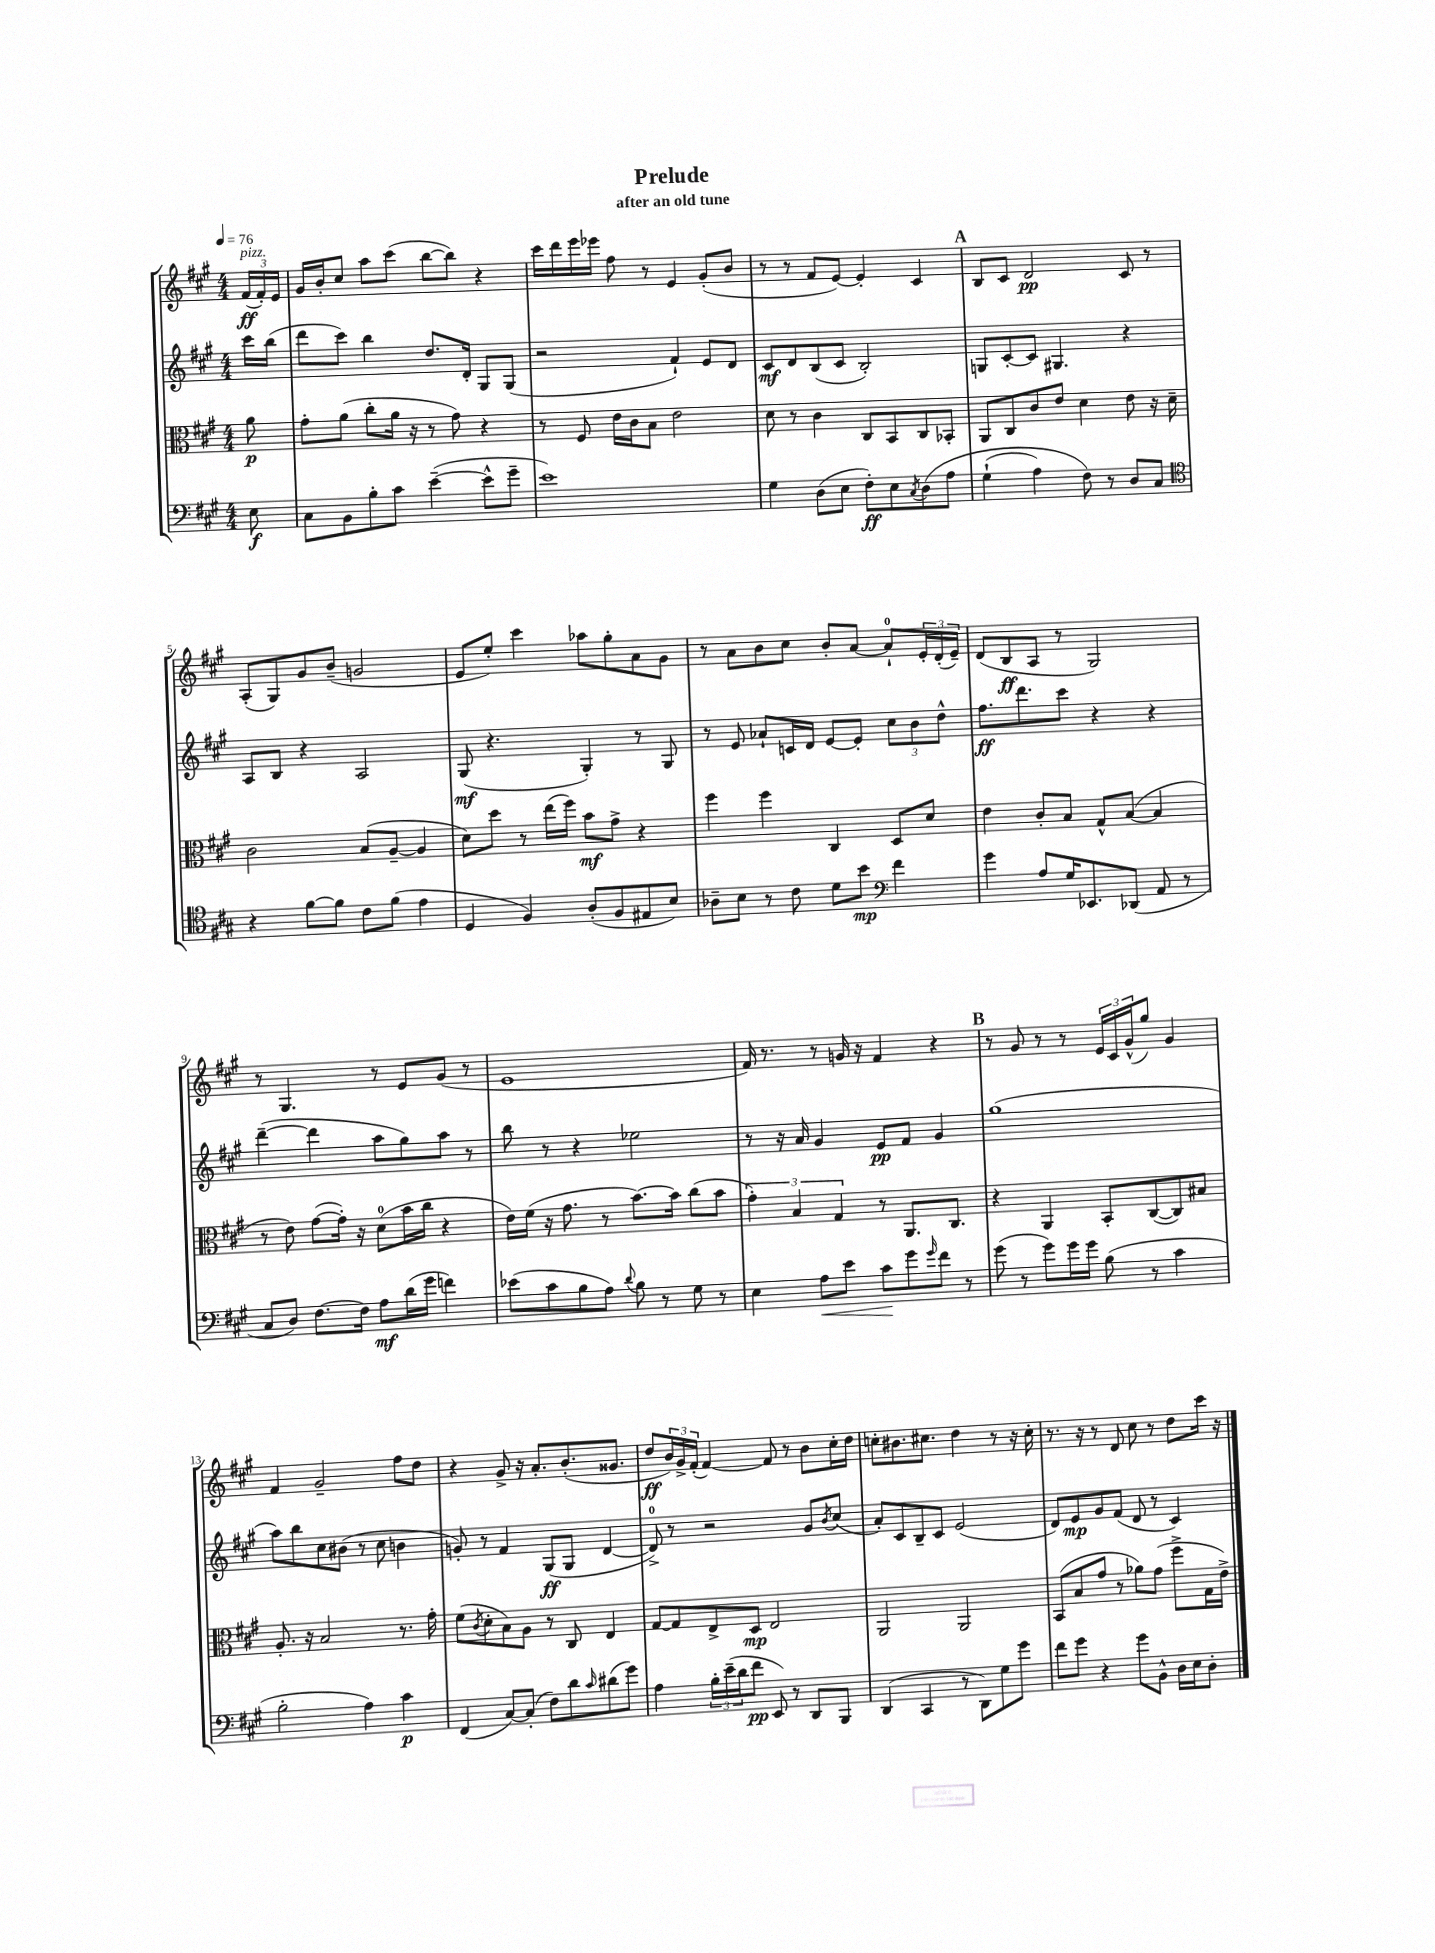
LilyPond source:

\header { title = "Prelude" subtitle = "after an old tune" }
<<
\new StaffGroup <<
\new Staff = "s0" {
    \clef treble \key a \major \numericTimeSignature \time 4/4 \partial 8 \tempo 4 = 76
    \tuplet 3/2 { fis'16\ff^\markup { \italic "pizz." }( fis'16-.) e'16 } |
    gis'16 b'16-. cis''8 a''8 cis'''8( b''8~ b''8) r4 |
    cis'''16 d'''16 e'''16 ees'''16 fis''8 r8 e'4 gis'8-.( b'8 |
    r8 r8 fis'8 e'8~) e'4-. cis'4 |
    \mark \markup { \bold "A" } b8 cis'8 d'2\pp cis'8 r8 |
    a8-.( gis8) gis'8 b'8--( g'2 |
    e'8 e''8-.) cis'''4 aes''8 gis''8-. a'8 gis'8 |
    r8 a'8 b'8 cis''8 b'8-. a'8~ a'8-0-! \tuplet 3/2 { e'16-. d'16-.( e'16--) } |
    d'8( b8\ff a8 r8 gis2) |
    r8 gis4. r8 e'8 gis'8( r8 |
    e'1 |
    fis'16) r8. r8 g'16 r16 fis'4 r4 |
    \mark \markup { \bold "B" } r8 gis'8 r8 r8 \tuplet 3/2 { e'16 cis'16 gis'16-^( } gis''8) gis'4 |
    fis'4 gis'2-- fis''8 d''8 |
    r4 gis'8-> r16 a'8.-. b'8.-.( gisis'8. |
    d''8\ff \tuplet 3/2 { b'16) gis'16-> fis'16-.( } fis'4~) fis'8 r8 b'8 cis''16-. d''16 |
    c''8-. bis'8. cis''8. d''4 r8 r16 cis''16-. |
    r8. r16 r8 d'8 cis''8 r8 d''8 cis'''16 r16 \bar "|." |
}
\new Staff = "s1" {
    \clef treble \key a \major \numericTimeSignature \time 4/4 \partial 8
    cis'''16 b''16( |
    d'''8 cis'''8) b''4 d''8. d'16-. gis8 gis8( |
    r2 fis'4-!) e'8 d'8 |
    cis'8\mf d'8 b8( cis'8 b2-.) |
    \mark \markup { \bold "A" } g8 cis'8~-. cis'8 gis4. r4 |
    a8 b8 r4 a2 |
    gis8\mf( r4. gis4-.) r8 gis8 |
    r8 e'8 aes'8-! c'16 d'16 e'8~ e'8-. \tuplet 3/2 { cis''8 b'8 d''8-^ } |
    fis''8.\ff d'''8. cis'''8 r4 r4 |
    d'''4~--( d'''4 a''8 gis''8) a''8 r8 |
    b''8 r8 r4 ees''2 |
    r8 r16 a'16 gis'4 e'8\pp fis'8 gis'4 |
    \mark \markup { \bold "B" } gis''1( |
    a''8) b''8 cis''8 bis'8( r8 cis''8 b'4 |
    g'8-.) r8 fis'4 gis8\ff( gis8 d'4~ |
    d'8-0->) r8 r2 gis'8 \acciaccatura { b'8 } cis''8( |
    a'8-.) cis'8 b8-- cis'8 e'2( |
    d'8) e'8\mp gis'8 fis'8( d'8 r8 cis'4) \bar "|." |
}
\new Staff = "s2" {
    \clef alto \key a \major \numericTimeSignature \time 4/4 \partial 8
    a'8\p |
    gis'8-. a'8( cis''8-. a'16 r16 r8 gis'8) r4 |
    r8 fis8 e'16 cis'16 b8 e'2 |
    d'8 r8 cis'4 cis8 b,8 cis8 bes,8-. |
    \mark \markup { \bold "A" } a,8 cis8 cis'8 e'8 d'4 e'8 r16 d'16-- |
    cis'2 b8( a8~-- a4 |
    d'8) d''8 r8 e''16( fis''16) b'8\mf gis'8-> r4 |
    fis''4 fis''4 cis4 d8 d'8 |
    e'4 cis'8-. b8 gis8-^ b8~( b4 |
    r8 e'8) gis'8~( gis'16-.) r16 d'8-0( b'16 cis''16 r4 |
    e'16) fis'16( r16 gis'8. r8 b'8.~) b'16 cis''8( b'8 |
    \tuplet 3/2 { gis'4-.) b4 gis4 } r8 a,8. cis8. |
    \mark \markup { \bold "B" } r4 a,4 b,8-. cis8~( cis8) bis8 |
    a8.-. r16 b2 r8. gis'16-. |
    fis'8( \acciaccatura { cis'8 } d'8-. b8) a8 r8 cis8 e4 |
    gis8~ gis8 e8-> d8\mp e2 |
    a,2 a,2 |
    b,8( b8 gis'8 r8 aes'8) gis'8( fis''8-> gis16 e'16->) \bar "|." |
}
\new Staff = "s3" {
    \clef bass \key a \major \numericTimeSignature \time 4/4 \partial 8
    e8\f |
    cis8 b,8 b8-. cis'8 e'4~--( e'8-^ gis'8-- |
    e'1) |
    gis4 d8( e8 fis8-.\ff) e8 \acciaccatura { cis8 } d8\( a8 |
    \mark \markup { \bold "A" } gis4-!( a4) fis8\) r8 d8 cis8 |
    \clef tenor r4 fis'8~ fis'8 cis'8 fis'8( e'4 |
    d4 fis4) a8-.( fis8 eis8 b8) |
    aes8-- b8 r8 cis'8 d'8 b'8\mp \clef bass fis'4 |
    gis'4 a8 gis16 ees,8. des,8( a,8 r8 |
    cis8 d8) fis8.~ fis16 a8\mf d'16( gis'16 f'4) |
    ees'8( cis'8 b8 a8) \appoggiatura { d'8 } b8 r8 gis8 r8 |
    e4 a8\< e'8 cis'8\! gis'8 \grace { gis'16 } fis'8 r8 |
    \mark \markup { \bold "B" } gis'8( r8 gis'8) gis'16 gis'16 b8( r8 cis'4 |
    b2-. a4) cis'4\p |
    fis,4( cis8~) cis8-.( fis8) d'8 \grace { cis'16 } dis'8( gis'8) |
    a4 \tuplet 3/2 { b16-. e'16--( d'16 } fis'8\pp e,8) r8 d,8 b,,8 |
    d,4( cis,4 r8 d,8) gis8 gis'8 |
    fis'8 gis'8 r4 gis'8 b,8-^ d16 e16 d8-. \bar "|." |
}
>>
>>
